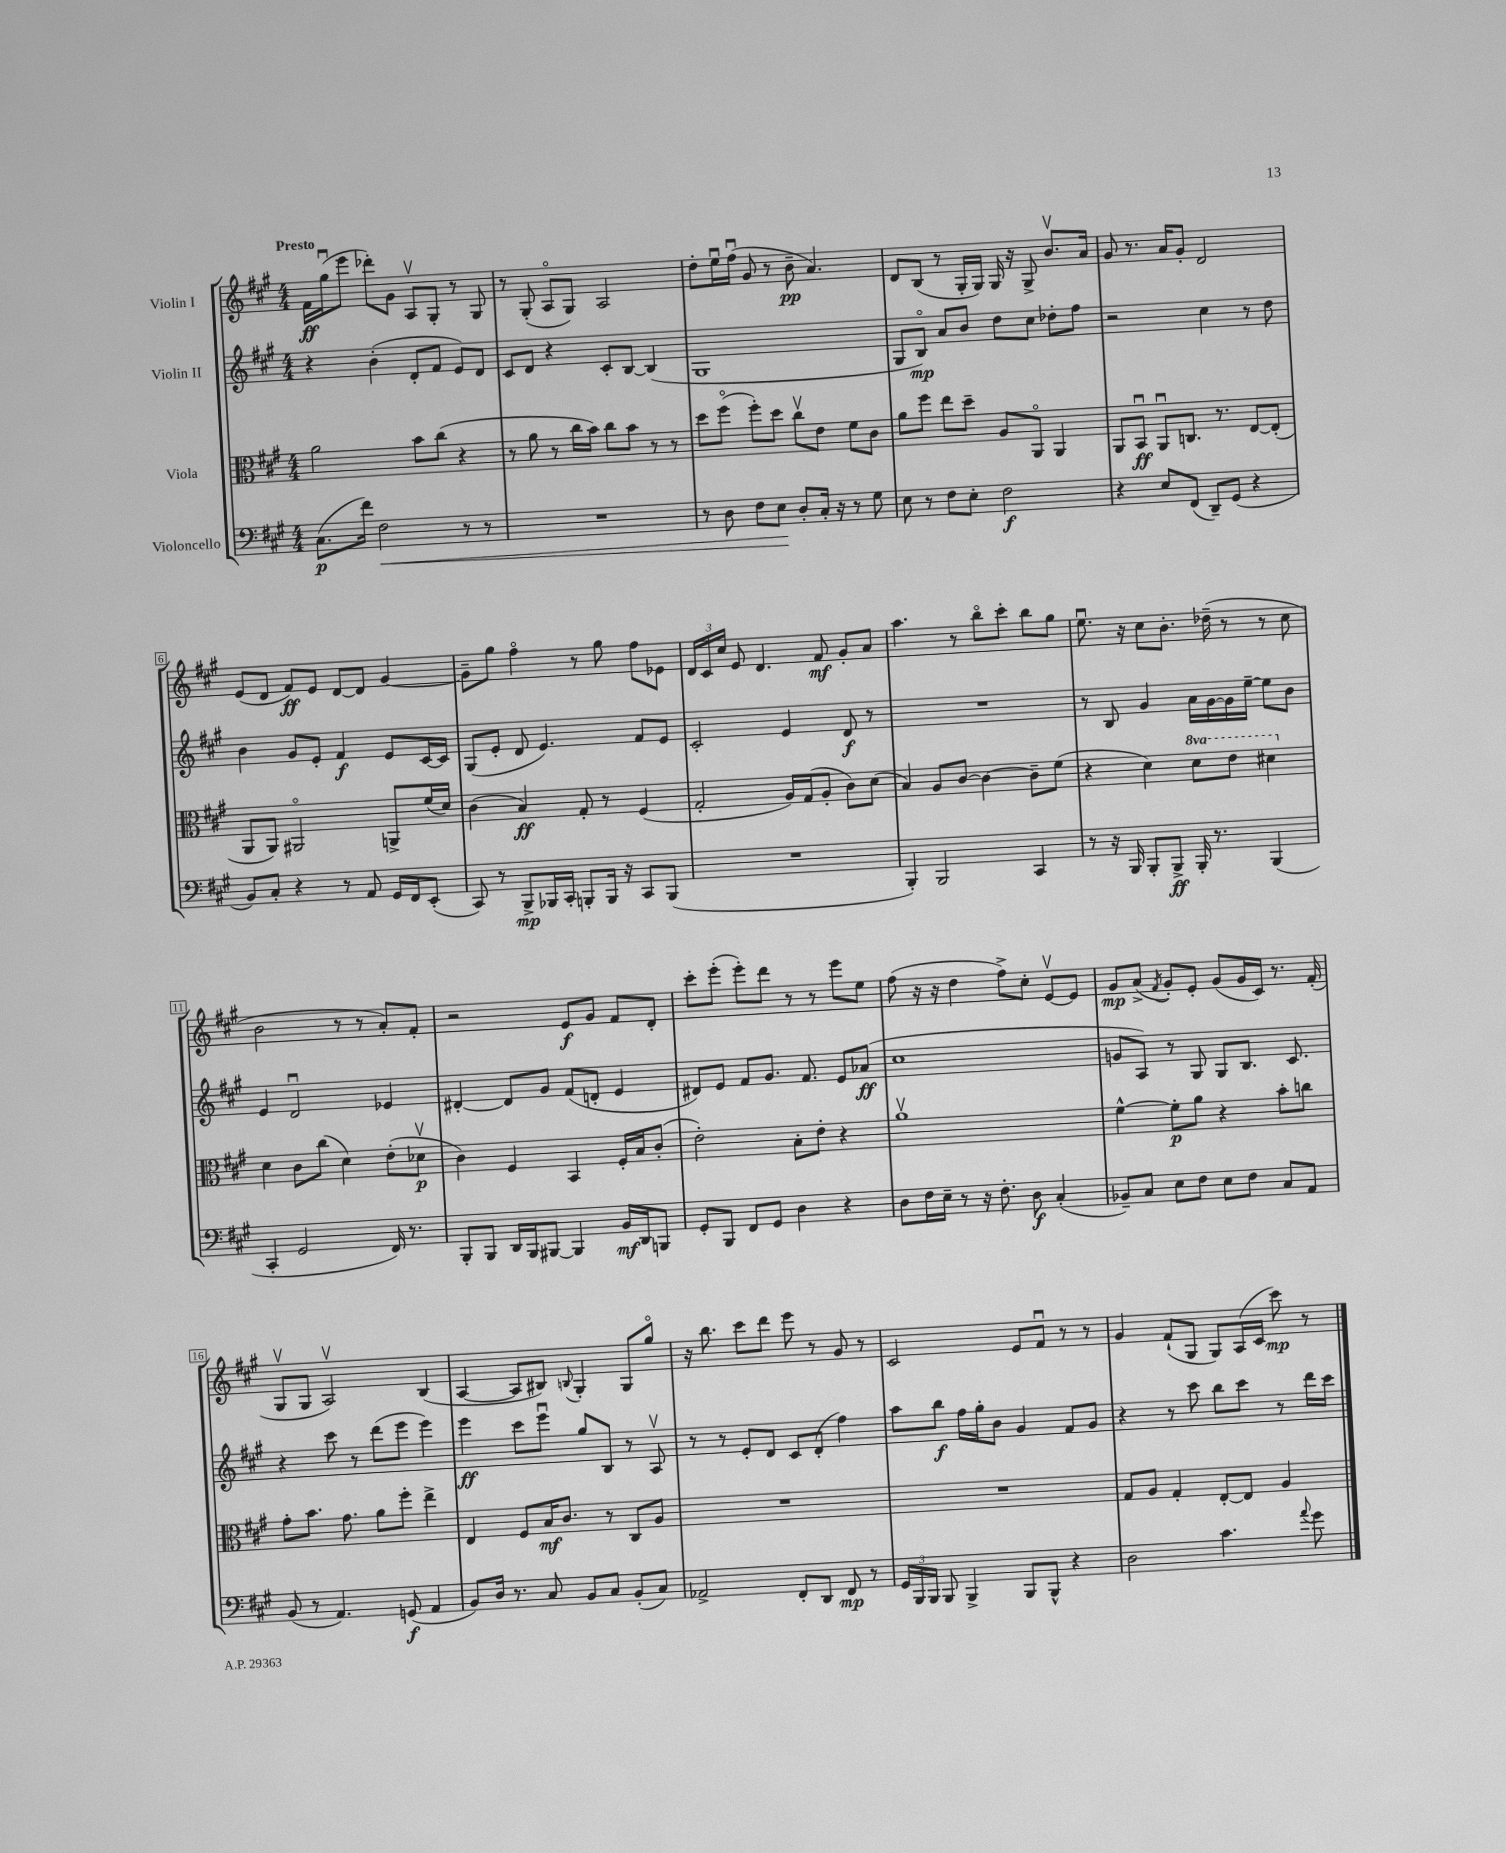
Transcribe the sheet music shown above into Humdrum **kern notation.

**kern	**kern	**kern	**kern
*staff4	*staff3	*staff2	*staff1
*clefF4	*clefC3	*clefG2	*clefG2
*k[f#c#g#]	*k[f#c#g#]	*k[f#c#g#]	*k[f#c#g#]
*M4/4	*M4/4	*M4/4	*M4/4
(8.C#	2a	4r	16f#
.	.	.	(16gg#u
.	.	.	8eee
16f#)	.	.	.
2F#	.	(4b'	8ddd-')
.	.	.	8g#
.	8b	8d'	8Av
.	(8cc#	8f#	8G#'
8r	4r	8e)	8r
8r	.	8d	8G#
=	=	=	=
1r	8r	8c#	8r
.	8a	8d	(8G#'
.	8r	4r	8Ao
.	16cc#	.	8G#)
.	16b)	.	.
.	8cc#	8c#'	2A
.	8b	[8B	.
.	8r	(4B]	.
.	8r	.	.
=	=	=	=
8r	8dd	1G#	8dd'
8D	(8ff#o	.	16eeu
.	.	.	(16ff#u
8F#	8ff#')	.	8g#
8E	8dd	.	8r
8D'	8cc#v	.	8b~
16C#'	8e	.	4.a)
16r	.	.	.
8r	8f#	.	.
8G#	8c#	.	.
=	=	=	=
8E	8a	8G#	8d
8r	8ff#	8Bo)	(8B
8F#	8ee	8a	8r
8E'	8dd~	8b	16G#'
.	.	.	16G#)
2F#	8A	8dd	16G#
.	.	.	16r
.	8AAo	8cc#	8G#^
.	4AA	8dd-'	8.bv
.	.	8ff#	.
.	.	.	16a
=	=	=	=
4r	8AA	2r	8g#
.	8BBu	.	8.r
8E	8AAu	.	.
.	.	.	16a
(8FF#	8.C	.	8g#'
8DD~)	.	4cc#	2d
.	8.r	.	.
(8GG#	.	.	.
4r	[8E	8r	.
.	(8E']	8dd	.
=	=	=	=
8BB)	8AA	4b	(8e
8C#'	8AA)	.	8d
4r	2AA#o	8g#	8f#)
.	.	8e'	8e
8r	.	4f#	[8d
8AA	.	.	8d]
16GG#	8AA^	8e	[4g#
16FF#	.	.	.
(8EE'	(16f#	[16c#	.
.	16d)	16c#]	.
=	=	=	=
8CC#)	(4c#	(8G#	8g#~]
8r	.	8e'	8gg#
8BBB^	4B)	8d	4ff#o
16BBB-	.	4.e)	.
16CC#'	.	.	.
8BBB'	8G#'	.	8r
16BBB	8r	.	8gg#
16r	.	.	.
8CC#	(4F#	8f#	8ff#
(8BBB	.	8e	8e-
=	=	=	=
1r	2G#'	2c#'	24d
.	.	.	24c#
.	.	.	24cc#
.	.	.	8e
.	.	.	4.d
.	16A)	4e	.
.	(16G#	.	.
.	8A'	.	8f#
.	8c#)	8d	8g#'
.	(8d	8r	8a
=	=	=	=
4BBB')	4B)	1r	4.aa
2BBB	8A	.	.
.	[8c#	.	8r
.	4c#_	.	8bbo
.	.	.	8ccc#'
4CC#	8c#~]	.	8bb
.	(8f#	.	8gg#
=	=	=	=
8r	4r	8r	8.eeu
16r	.	8B	.
16BBB	.	.	16r
8BBB'	4d)	4g#	8cc#
8BBB^	.	.	8.b'
16BBB'	8dd	16a	.
8.r	.	[16g#	(16dd-~
.	8ee	16g#]	8r
.	.	[16ee~	.
(4BBB	4dd#	8ee]	8r
.	.	8b	8cc#
=	=	=	=
4CC#'	4d	4e	2b
2GG#	8c#	2du	.
.	(8cc#	.	.
.	4d)	.	8r
.	.	.	8r
16FF#)	(8e'	4e-	8a')
8.r	.	.	.
.	8d-v	.	8f#'
=	=	=	=
8BBB'	4c#)	[4d#'	2r
8BBB	.	.	.
16DD	4F#	8d#]	.
16BBB	.	.	.
[8BBB#	.	8g#	.
4BBB#]	4BB	(8f#	8e
.	.	8d'	8g#
16BB	16F#'	4e	8f#
16DD	16B	.	.
8BBB	(8c#'	.	8d'
=	=	=	=
8GG#'	2e')	8d#)	8ccc#'
8BBB	.	8e	(8eee'
8FF#	.	8f#	8eee')
8GG#	.	8.g#	8ddd
4D	8B'	.	8r
.	.	8.f#	.
.	8e'	.	8r
4r	4r	8e	8eee
.	.	(8a-	8ee
=	=	=	=
8D	1av	1cc#	(8ff#
16F#	.	.	16r
16E~	.	.	16r
8r	.	.	4dd
16r	.	.	.
8.F#'	.	.	.
.	.	.	8ff#^)
8D	.	.	8cc#'
(4C#'	.	.	[8ev
.	.	.	8e]
=	=	=	=
8BB-~)	[4f#^^	8g	8g#
8C#	.	8A)	(8a^
.	.	.	8qf#
8E	8f#']	8r	8g#')
8F#	8a	8G#	8e'
8E	4r	8G#	(8g#
8F#	.	8.B	16g#
.	.	.	16c#)
8C#	8b'	.	8.r
.	.	8.c#	.
8AA	8cc	.	.
.	.	.	(16f#'
=	=	=	=
(8BB	8g#'	4r	8G#v
8r	8.b	.	8G#
4.AA)	.	8ccc#	2Av)
.	8.g#	.	.
.	.	8r	.
.	8a	(8ddd	.
(8GG	8ff#'	8eee	.
4AA	4ee^	4eee)	(4B
=	=	=	=
8BB)	4E	4eee	[4A
16D	.	.	.
8.r	.	.	.
.	8F#	8ccc#	8A]
8C#	16B	8eeeu	8B#)
.	8.c#	.	.
.	.	.	8qqB
8BB	.	8gg#	4G#'
8C#	8r	8B	.
(8BB'	8C#	8r	8G#
8C#)	8A	8Av	8gg#o
=	=	=	=
2AA-^	1r	8r	16r
.	.	.	8.bb
.	.	8r	.
.	.	8e'	8ccc#
.	.	8d	8ddd
8FF#'	.	8c#	8eee
8DD	.	(8d'	8r
8FF#	.	4ff#)	8g#
8r	.	.	8r
=	=	=	=
24GG#	1r	8aa	2c#
24BBB	.	.	.
24BBB	.	.	.
8BBB	.	8bb	.
4BBB^	.	16ff#	.
.	.	16gg#'	.
.	.	8b	.
8BBB	.	4g#	8e
8BBB^^	.	.	8f#u
4r	.	8f#	8r
.	.	8g#	8r
=	=	=	=
2D	8G#	4r	4g#
.	8A	.	.
.	4G#'	8r	(8f#`
.	.	8ccc#	8G#
4.c#	[8E'	8bb	8G#)
.	8E]	8ccc#	(16A
.	.	.	16c#
.	4A	8r	8ccc#)
8qqa	.	.	.
8g#	.	16ddd	8r
.	.	16ccc#	.
==	==	==	==
*-	*-	*-	*-
